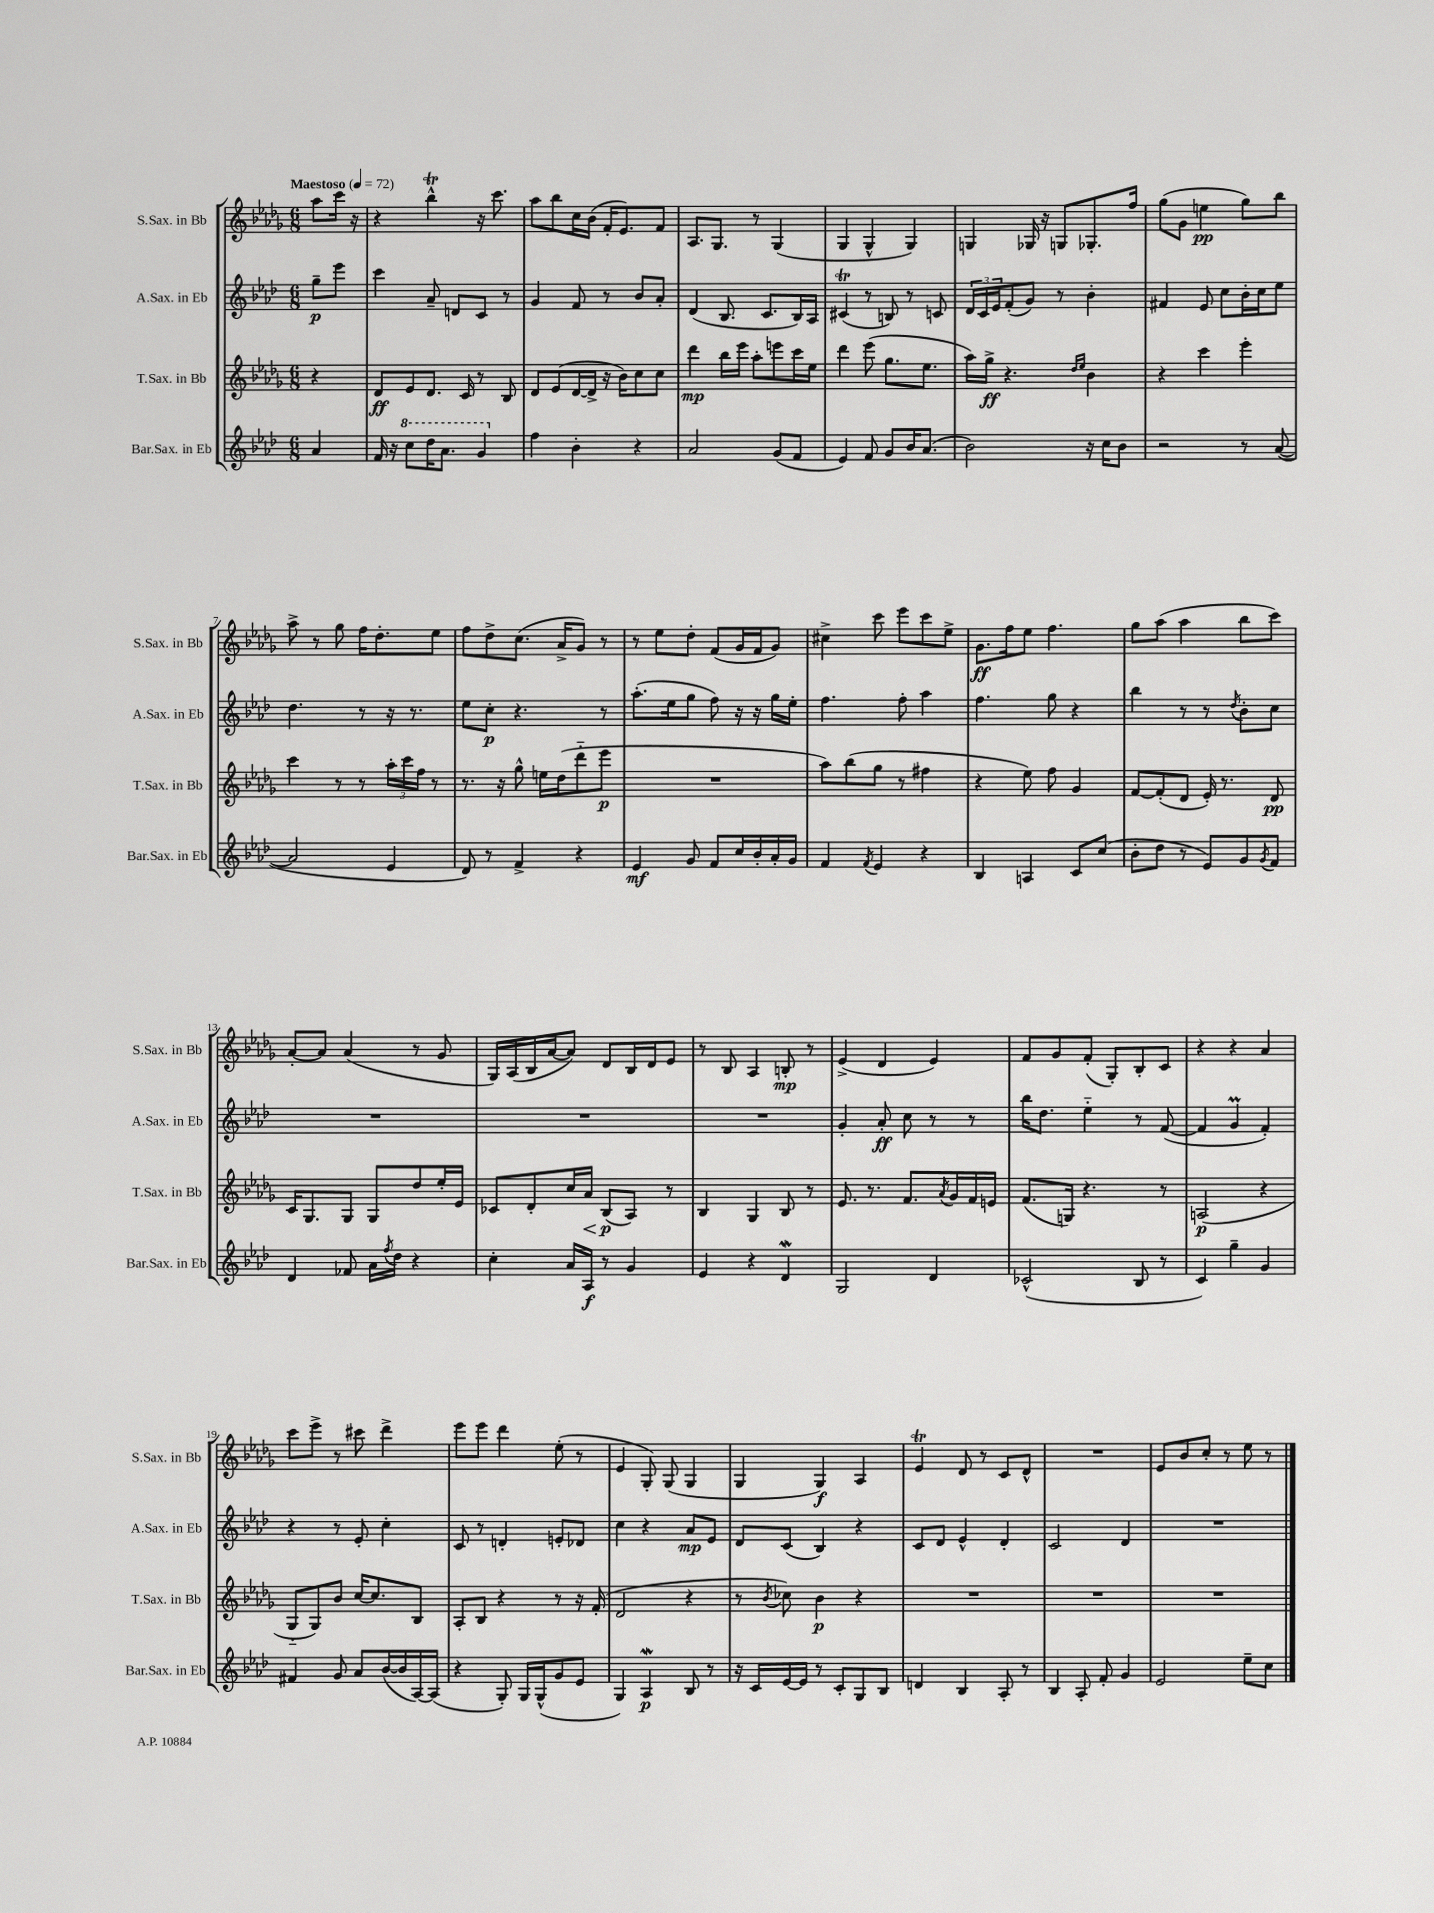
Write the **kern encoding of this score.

**kern	**kern	**kern	**kern
*staff4	*staff3	*staff2	*staff1
*clefG2	*clefG2	*clefG2	*clefG2
*k[b-e-a-d-]	*k[b-e-a-d-g-]	*k[b-e-a-d-]	*k[b-e-a-d-g-]
*M6/8	*M6/8	*M6/8	*M6/8
*MM72	*MM72	*MM72	*MM72
4a-/	4r	8gg~\L	8aa-\L
.	.	8eee-\J	16ccc\Jk
.	.	.	16r
=	=	=	=
16f/	8d-/L	4ccc\	4r
16r	.	.	.
8ccc\L	8e-/	.	.
16ddd-\K	8.d-/J	8a-~/	4bb-^^\
8.aa-\J	.	.	.
.	.	8d/L	.
.	16c/	.	.
4gg/	8r	8c/J	16r
.	.	.	8.ccc\
.	8B-/	8r	.
=	=	=	=
4ff\	8d-/L	4g/	8aa-\L
.	(8e-/	.	8bb-\
4b-'\	[16d-/L	8f/	16cc\L
.	16d-^/]JJ	.	(16b-\JJ
.	16r	8r	16f'/LK
.	16b-\LK)	.	8.e-/)
4r	8cc\	8b-/L	.
.	8cc\J	8a-'/J	8f/J
=	=	=	=
2a-/	4ddd-\	(4d-/	8.A-/L
.	.	.	8.G-/J
.	16bb-\LL	8.B-/	.
.	16eee-\JJ	.	.
.	8aa-'\L	.	8r
.	.	8.c/L	.
(8g/L	8eee\	.	(4G-/
8f/J	16ccc\L	16B-/L)	.
.	16ee-\JJ	16A-/JJ	.
=	=	=	=
4e-/)	4ddd-\	(4c#/	4G-/
8f/	(8eee-\	8r	4G-^^/
8g/L	8.gg-\L	8B/)	.
16b-/K	.	8r	4G-/)
(8.a-/J	8.ee-\J	.	.
.	.	8c/	.
=	=	=	=
2b-\)	16aa-\LL)	24d-/LL	4G/
.	.	24c/	.
.	16gg-^\JJ	.	.
.	.	24e-/J	.
.	4.r	(8f'/	.
.	.	8g/J)	16G-/
.	.	.	16r
.	.	8r	8G/L
.	16qqdd-/LL	.	.
.	16qqee-/JJ	.	.
16r	4b-\	4b-'\	8.G-'/
16cc\LK	.	.	.
8b-\J	.	.	.
.	.	.	16ff/Jk
=	=	=	=
2r	4r	4f#/	(8gg-\L
.	.	.	8g-\J
.	4ccc\	8e-/	4ee\
.	.	8cc\L	.
8r	4eee-'\	16b-'\L	8gg-\L)
.	.	16cc\J	.
([8a-/	.	8ee-\J	8bb-\J
=	=	=	=
2a-/]	4ccc\	4.dd-\	8aa-^\
.	.	.	8r
.	8r	.	8gg-\
.	8r	8r	16ff\LK
.	.	.	8.dd-'\
4e-/	24aa-'\LL	16r	.
.	24ccc\	.	.
.	.	8.r	.
.	24ff\JJ	.	.
.	8r	.	8ee-\J
=	=	=	=
8d-/)	8.r	8ee-\L	8ff\L
8r	.	8cc'\J	8dd-^\
.	16r	.	.
4f^/	8gg-^^\	4.r	(8.cc\J
.	16ee\LL	.	.
.	(16dd-\J	.	16a-^/LK
4r	8ddd-'~\	.	8g-/J)
.	8eee-\J	8r	8r
=	=	=	=
4e-/	2.r	(8.aa-'\L	8r
.	.	.	8ee-\L
.	.	16ee-\k	.
8g/	.	8gg\J	8dd-'\J
8f/L	.	8ff\)	(8f/L
16cc/L	.	16r	16g-/L
16b-'/	.	16r	16f/J
16a-'/	.	16gg\LL	8g-/J)
16g/JJ	.	16ee-'\JJ	.
=	=	=	=
4f/	8aa-\L)	4.ff\	4cc#^\
.	(8bb-\	.	.
8qf/	.	.	.
4e-/	8gg-\J	.	8ccc\
.	8r	8ff'\	8eee-\L
4r	4ff#\	4aa-\	8ccc\
.	.	.	8ee-^\J
=	=	=	=
4B-/	4r	4.ff\	8.g-\L
.	.	.	16ff\k
4A/	8ee-\)	.	8ee-\J
.	8ff\	8gg\	4.ff\
8c/L	4g-/	4r	.
(8cc/J	.	.	.
=	=	=	=
8b-'\L	[8f/L	4bb-\	8gg-\L
8dd-\J	(8f'/]	.	(8aa-\J
8r	8d-/J	8r	4aa-\
8e-/L)	16e-'/)	8r	.
.	8.r	.	.
.	.	8qdd-/	.
8g/	.	8b-'\L	8bb-\L
8qg/	.	.	.
8f/J	8d-/	8cc\J	8ccc\J)
=	=	=	=
4d-/	16c/LK	2.r	[8a-'/L
.	8.G-/	.	.
.	.	.	8a-/]J
8f-/	8G-/J	.	(4a-/
16a-\LL	8G-/L	.	.
8qff/	.	.	.
16dd-\JJ	.	.	.
4r	8dd-/	.	8r
.	16ee-'/L	.	8g-/
.	16e-/JJ	.	.
=	=	=	=
4cc'\	8c-/L	2.r	16G-/LL)
.	.	.	(16A-/
.	8d-'/	.	16B-/
.	.	.	[16a-/J
16a-/LL	16cc/L	.	8a-/]J)
16A-/JJ	16a-/JJ	.	.
8r	(8B-/L	.	8d-/L
4g/	8A-/J)	.	16B-/L
.	.	.	16d-/J
.	8r	.	8e-/J
=	=	=	=
4e-/	4B-/	2.r	8r
.	.	.	8B-/
4r	4G-/	.	4A-/
4d-/	8B-/	.	8B'/
.	8r	.	8r
=	=	=	=
2G/	8.e-/	4g'/	(4e-^/
.	8.r	.	.
.	.	8a-'/	4d-/
.	8.f/L	8cc\	.
4d-/	.	8r	4e-/)
.	8qa-/	.	.
.	16g-/L	.	.
.	16f/	8r	.
.	16e/JJ	.	.
=	=	=	=
(2c-^^/	(8.f/L	16bb-\LK	8f/L
.	.	8.dd-\J	.
.	.	.	8g-/
.	16G/Jk)	.	.
.	4.r	4ee-'~\	(8f'/J
.	.	.	8G-'/L)
8B-/	.	8r	8B-'/
8r	8r	([8f/	8c/J
=	=	=	=
4c/)	(2A/	4f/]	4r
4gg~\	.	4g/	4r
4g/	4r	4f'/)	4a-/
=	=	=	=
4f#/	8G-'~/L	4r	8ccc\L
.	8G-/)	.	8eee-^\J
8g/	8b-/J	8r	8r
8a-/L	[16cc/LK	8e-'/	8ccc#\
.	8.cc/]	.	.
([16b-/L	.	4cc'\	4ddd-^\
16b-/]	.	.	.
[16A-/)	8B-/J	.	.
(16A-/]JJ	.	.	.
=	=	=	=
4r	8A-'/L	8c/	8eee-\L
.	8B-/J	8r	8eee-\J
8G'/)	4r	4d'/	4ddd-\
16G/LL	.	.	.
(16G^^/J	.	.	.
8g/	8r	8e'/L	(8ee-'\
8e-/J	16r	8d-/J	8r
.	(16f'/	.	.
=	=	=	=
4G/)	2d-/	4cc\	4e-/
4A-/	.	4r	8G-'/)
.	.	.	(8G-/
8B-/	4r	8a-/L	4G-/
8r	.	8e-/J	.
=	=	=	=
16r	8r	8d-/L	4G-/
16c/LL	.	.	.
.	8qb-/	.	.
[16e-/	8cc-\)	(8c/J	.
16e-/]JJ	.	.	.
8r	4b-\	4B-/)	4G-/)
8c'/L	.	.	.
8G/	4r	4r	4A-/
8B-/J	.	.	.
=	=	=	=
4d/	2.r	8c/L	4e-/
.	.	8d-/J	.
4B-/	.	4e-^^/	8d-/
.	.	.	8r
8A-'/	.	4d-'/	8c/L
8r	.	.	8d-^^/J
=	=	=	=
4B-/	2.r	2c/	2.r
8A-'/	.	.	.
8f'/	.	.	.
4g/	.	4d-/	.
=	=	=	=
2e-/	2.r	2.r	8e-/L
.	.	.	8b-/
.	.	.	8cc'/J
.	.	.	8r
8ee-~\L	.	.	8ee-\
8cc\J	.	.	8r
==	==	==	==
*-	*-	*-	*-
